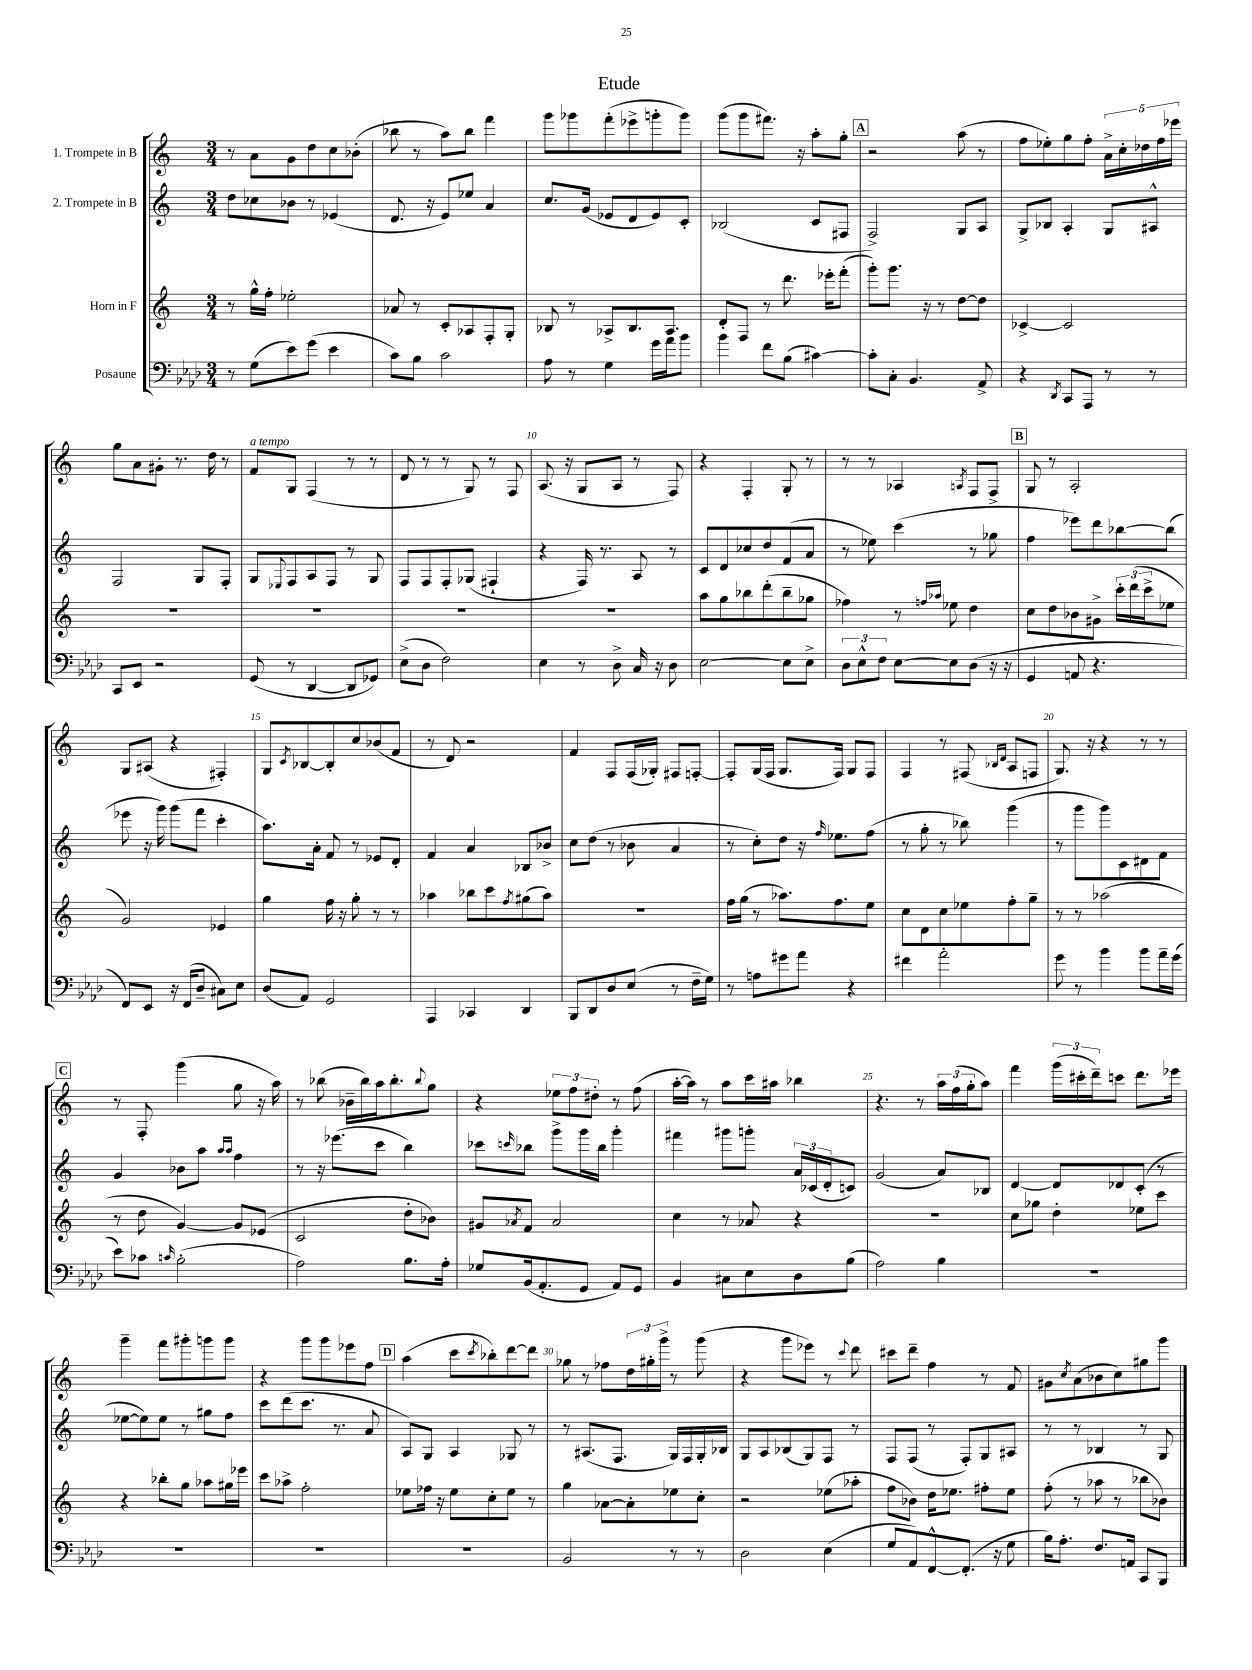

**kern	**kern	**kern	**kern
*staff4	*staff3	*staff2	*staff1
*clefF4	*clefG2	*clefG2	*clefG2
*k[b-e-a-d-]	*k[]	*k[]	*k[]
*M3/4	*M3/4	*M3/4	*M3/4
8r	8r	8dd\L	8r
(8G\L	16gg^^\LL	8cc-\	8a\L
.	16ff'\JJ	.	.
8e-\)	2ee-'\	8b-\J	8g\
(8g\J	.	8r	8dd\
4e-\	.	(4e-/	8cc\
.	.	.	(8b-'\J
=	=	=	=
8c\L)	8a-/	8.d/	8bb-\
8B-\J	8r	.	8r
.	.	16r	.
2c\	8c'/L	8e/L)	8aa\L)
.	8A-/	8ee-/J	8bb-\J
.	8F'/	4a/	4fff\
.	8G'/J	.	.
=	=	=	=
8A-\	8B-/	8.cc/L	8ggg\L
8r	8r	.	8ggg-\
.	.	(16g/Jk	.
4G\	8A-^/L	8e-/L	(8fff'\
.	8.B-/	8d/	8eee-^\
16g\LL	.	8e-/)	8ggg'\
16a-\J	8.A-/J	.	.
8b-\J	.	8c'/J	8ggg\J)
=	=	=	=
4b-\	8d'/L	(2B-/	(8ggg\L
.	8F/J	.	8ggg\
8f\L	8r	.	8.fff#\J)
(8B-\J	8.ddd\	.	.
.	.	.	16r
[4c#\)	.	8c/L	8aa'\L
.	16eee-'\LK	.	.
.	(8fff'\J	8F#/J	8gg'\J
=	=	=	=
8c#'\]L	8ggg'\L)	2F^/)	2r
8C'\J	8.ggg\J	.	.
4.BB-/	.	.	.
.	16r	.	.
.	8r	.	.
.	[8dd\L	8G/L	(8aa\
8AA-^/	8dd\]J	8A/J	8r
=	=	=	=
4r	[4c-^/	8G^/L	8ff\L
.	.	8B-/J	8ee-'\)
8qDD-/	.	.	.
8CC/L	2c-/]	4A'/	8gg\
8AAA-/J	.	.	8ff'\J
8r	.	8G/L	20a^\LL
.	.	.	20cc'\
.	.	.	20dd-\
8r	.	8A#^^/J	.
.	.	.	20ff\
.	.	.	20eee-\JJ
=	=	=	=
8CC/L	2.r	2F/	8gg\L
8EE-/J	.	.	8a\
2r	.	.	8g#'\J
.	.	.	8.r
.	.	8G/L	.
.	.	.	16dd\
.	.	8F'/J	8r
=	=	=	=
(8GG/	2.r	8G/L	8f/L
.	.	8qqE-/	.
8r	.	8F/	8G/J
[4DD-/	.	8A/	(4F/
.	.	8F/J	.
8DD-/]L	.	8r	8r
8GG-/J)	.	8G/	8r
=	=	=	=
(8E-^\L	2.r	8F/L	8d/
8D-\J	.	8F/	8r
2F\)	.	8F'/	8r
.	.	(8G-/J	8G/)
.	.	4F#`/	8r
.	.	.	8F/
=	=	=	=
4E-\	2.r	4r	(8.A/
.	.	.	16r
8r	.	16F/)	8G/L
.	.	8.r	.
8D-^\	.	.	8A/J
16C/	.	8A/	8r
16r	.	.	.
8D-\	.	8r	8F/)
=	=	=	=
[2E-\	8aa\L	8c/L	4r
.	8gg\	8d/	.
.	8bb-\	8cc-/	4F'/
.	(8ddd'\	8dd/	.
8E-\]L	8bb-~\	(8f/	8G'/
8E-^\J	8gg-\J	8a/J	8r
=	=	=	=
12D-\L	4ff-\)	8r	8r
12E-^^\	.	.	.
.	.	8ee-\)	8r
12F\J	.	.	.
[8E-\L	8r	(4ccc\	4A-/
.	16qqff/LL	.	.
.	16qqaa-/JJ	.	.
8E-\]	8ee-\	.	.
.	.	.	8qA/
(8D-\J	4dd\	8r	8F/L
16r	.	8gg-\	8F^/J
16r	.	.	.
=	=	=	=
4GG/	8cc\L	4ff\	8G/
.	8dd\	.	8r
8AA/	8b-\	8eee-\L)	2A'/
4.r	8g#^\J	8ddd\	.
.	24ccc'\LL	[8bb-\	.
.	(24ddd\	.	.
.	24ccc^\J	.	.
.	8ee-\J	(8bb-\]J	.
=	=	=	=
8FF/L)	2g/)	8eee-\	8G/L
8EE-/J	.	16r	(8A#/J
.	.	16ggg\)	.
16r	.	(8ggg\L	4r
(16FF/LK	.	.	.
8D-~/J	.	8fff\J	.
8C#\L)	4e-/	4ccc'\	4F#'/)
8E-\J	.	.	.
=	=	=	=
(8D-/L	4gg\	8.aa\L)	8G/L
.	.	.	8qc/
8AA-/J)	.	.	[8B-/
.	.	16a'\Jk	.
2GG/	16ff\	8f/	8B-'/]
.	16r	.	.
.	8gg'\	8r	8cc/
.	8r	8e-/L	(8b-/
.	8r	8d'/J	8f/J
=	=	=	=
4AAA-/	4aa-\	4f/	8r
.	.	.	8d/)
4CC-/	8bb-\L	4a/	2r
.	8ccc\	.	.
.	8qff/	.	.
4DD-/	(8gg#\	8B-/L	.
.	8aa-\J)	8b-^/J	.
=	=	=	=
8BBB-/L	2.r	8cc\L	4f/
8DD-/	.	(8dd\J	.
8D-/	.	8r	8F/L
(8E-/J	.	8b-\	(16F/L
.	.	.	16G-'/JJ)
8r	.	4a/	8F#/L
16F~\LL	.	.	[8F'/J
16G\JJ)	.	.	.
=	=	=	=
8r	16ff\LL	8r	8F'/]L
.	(16gg\JJ	.	.
8A\L	8r	8cc'\L)	(16G/L
.	.	.	16F/JJ
8g#\	8.aa-\L)	8dd\J	8.G/L
8a-\J	.	16r	.
.	.	16qqff/	.
.	8.ff\	8.ee-\L	16F/Jk)
4r	.	.	8G/L
.	8ee\J	(8ff\J	8F/J
=	=	=	=
4f#\	8cc\L	8r	4F/
.	8d\	8gg'\	.
2a-'\	8cc\	8r	8r
.	8ee-\	8bb-\)	(8F#/
.	.	.	16qqB-/LL
.	.	.	16qqd/JJ
.	8ff'\	(4ggg\	8A/L
.	8gg~\J	.	8F/J
=	=	=	=
8g\	8r	8r	8.G/)
8r	8r	8ggg\L	.
.	.	.	16r
4b-\	(2aa-\	8ggg\)	4r
.	.	8c\	.
8b-\L	.	8d#\	8r
16a-~\L	.	8f\J	8r
(16g\JJ	.	.	.
=	=	=	=
8e-\L)	8r	4g/	8r
8c-\J	8dd\	.	8F'/
16qqc/	.	.	.
(2B-'\	[4g/)	8b-\L	(4ggg\
.	.	8aa\J	.
.	.	16qqaa/LL	.
.	.	16qqaa/JJ	.
.	8g/]L	4ff\	8gg\
.	(8e-/J	.	16r
.	.	.	16aa\)
=	=	=	=
2A-\)	2c/	8r	8r
.	.	16r	(8bb-\
.	.	(8.eee-\L	.
.	.	.	16b-~\LL
.	.	.	16bb-\)
.	.	8ccc\J	16aa\J
.	.	.	8.bb-'\
8.B-\L	8dd'\L	4bb\)	.
.	.	.	8qqbb-/
.	8b-\J)	.	8gg\J
16A-'\Jk	.	.	.
=	=	=	=
8G-/L	8g#/L	8ccc-\L	4r
.	8qa-/	16qqccc/	.
(16BB-/k	8f/J	8bb-\J	.
8.AA-'/	.	.	.
.	2a-/	8ggg^\L	12ee-\L
.	.	.	12ff\
8GG/J	.	16ggg\L	.
.	.	.	12dd#'\J
.	.	16bb-\JJ	.
8AA-/L)	.	4ggg'\	8r
8GG/J	.	.	(8ff\
=	=	=	=
4BB-/	4cc\	4fff#\	[16aa'\LL
.	.	.	16aa\]JJ)
.	.	.	8r
8C#\L	8r	8ggg#\L	8aa\L
8E-\	8a-/	8ggg'\J	16ccc\L
.	.	.	16aa#\JJ
8D-\	4r	24a/LL	4bb-\
.	.	(24c-/	.
.	.	24d'/J	.
(8B-\J	.	8c/J)	.
=	=	=	=
2A-\)	2.r	(2g/	4.r
.	.	.	8r
4B-\	.	8a/L)	24aa\LL
.	.	.	(24ff\
.	.	.	24gg'\J
.	.	8B-/J	8aa\J)
=	=	=	=
2.r	8cc\L	[4d/	4fff\
.	8gg-\J	.	.
.	4dd'\	8d/]L	(24ggg\LL
.	.	.	24ccc#'\
.	.	.	24ddd~\J)
.	.	8d-/	8ccc\J
.	8ee-\L	(8c'/J	8.ddd\L
.	8ccc\J	8r	.
.	.	.	16eee-\Jk
=	=	=	=
2.r	4r	[8ee-\L	4ggg~\
.	.	8ee-\])	.
.	8bb-'\L	8ee-\J	8fff\L
.	8gg\J	8r	8ggg#'\
.	8aa-\L	8gg#\L	8ggg\
.	16gg#\L	8ff\J	8ggg\J
.	16eee-\JJ	.	.
=	=	=	=
2.r	8ccc\L	8ccc\L	4r
.	8aa-^\J	(8ddd\	.
.	2ff'\	8.ccc\J	8ggg\L
.	.	.	8ggg\
.	.	8.r	.
.	.	.	8eee-\
.	.	8a/	8ff\J
=	=	=	=
2.r	8ee-\L	8A/L)	(4aa\
.	16ff-\Jk	8G/J	.
.	16r	.	.
.	8ee-\L	4A/	8ccc\L
.	.	.	8qccc/
.	8cc'\	.	8bb-'\)
.	8ee-\J	8G-/	[8ddd\
.	8r	8r	8ddd\]J
=	=	=	=
2BB-/	4gg\	8r	8gg-\
.	.	(8.A#/L	8r
.	[8a-\L	.	8ff-\L
.	.	8.F/J	.
.	8a-'\]	.	24dd\L
.	.	.	24gg#'\
.	.	.	24ggg^\JJ
8r	8ee-\	16G/LL)	8r
.	.	16F/	.
8r	8cc'\J	16G'/	(8ggg\
.	.	16B-/JJ	.
=	=	=	=
2D-\	2r	8G/L	4r
.	.	8A/	.
.	.	(8B-/	8ggg\L
.	.	8G/)	8eee-\J)
(4E-\	(8ee-\L	8F/J	8r
.	.	.	8qqccc/
.	8aa-'\J	8r	8ddd\
=	=	=	=
8G/L	8ff\L	8F/L	8ccc#\L
8AA-/)	8b-\J)	(8F/J	8ddd~\J
[8FF^^/	16dd\LK	8r	4ff\
.	8.ee-\J	.	.
(8.FF'/]J	.	8F'/L)	.
.	8ff#'\L	8G/	8r
16r	.	.	.
8G\	8ee-\J	8A#/J	8f/
=	=	=	=
16B-\LK)	(8ff'\	8r	8g#\L
8.A-'\J	.	.	.
.	.	.	8qcc/
.	8r	8r	(8a\
8.F/L	8aa-\	4B-/	8b-\
.	8r	.	8cc\)
16AA/Jk	.	.	.
8CC/L	8bb-\L	8r	8gg#\
8BBB-/J	8b-\J)	8G/	8ggg\J
==	==	==	==
*-	*-	*-	*-
